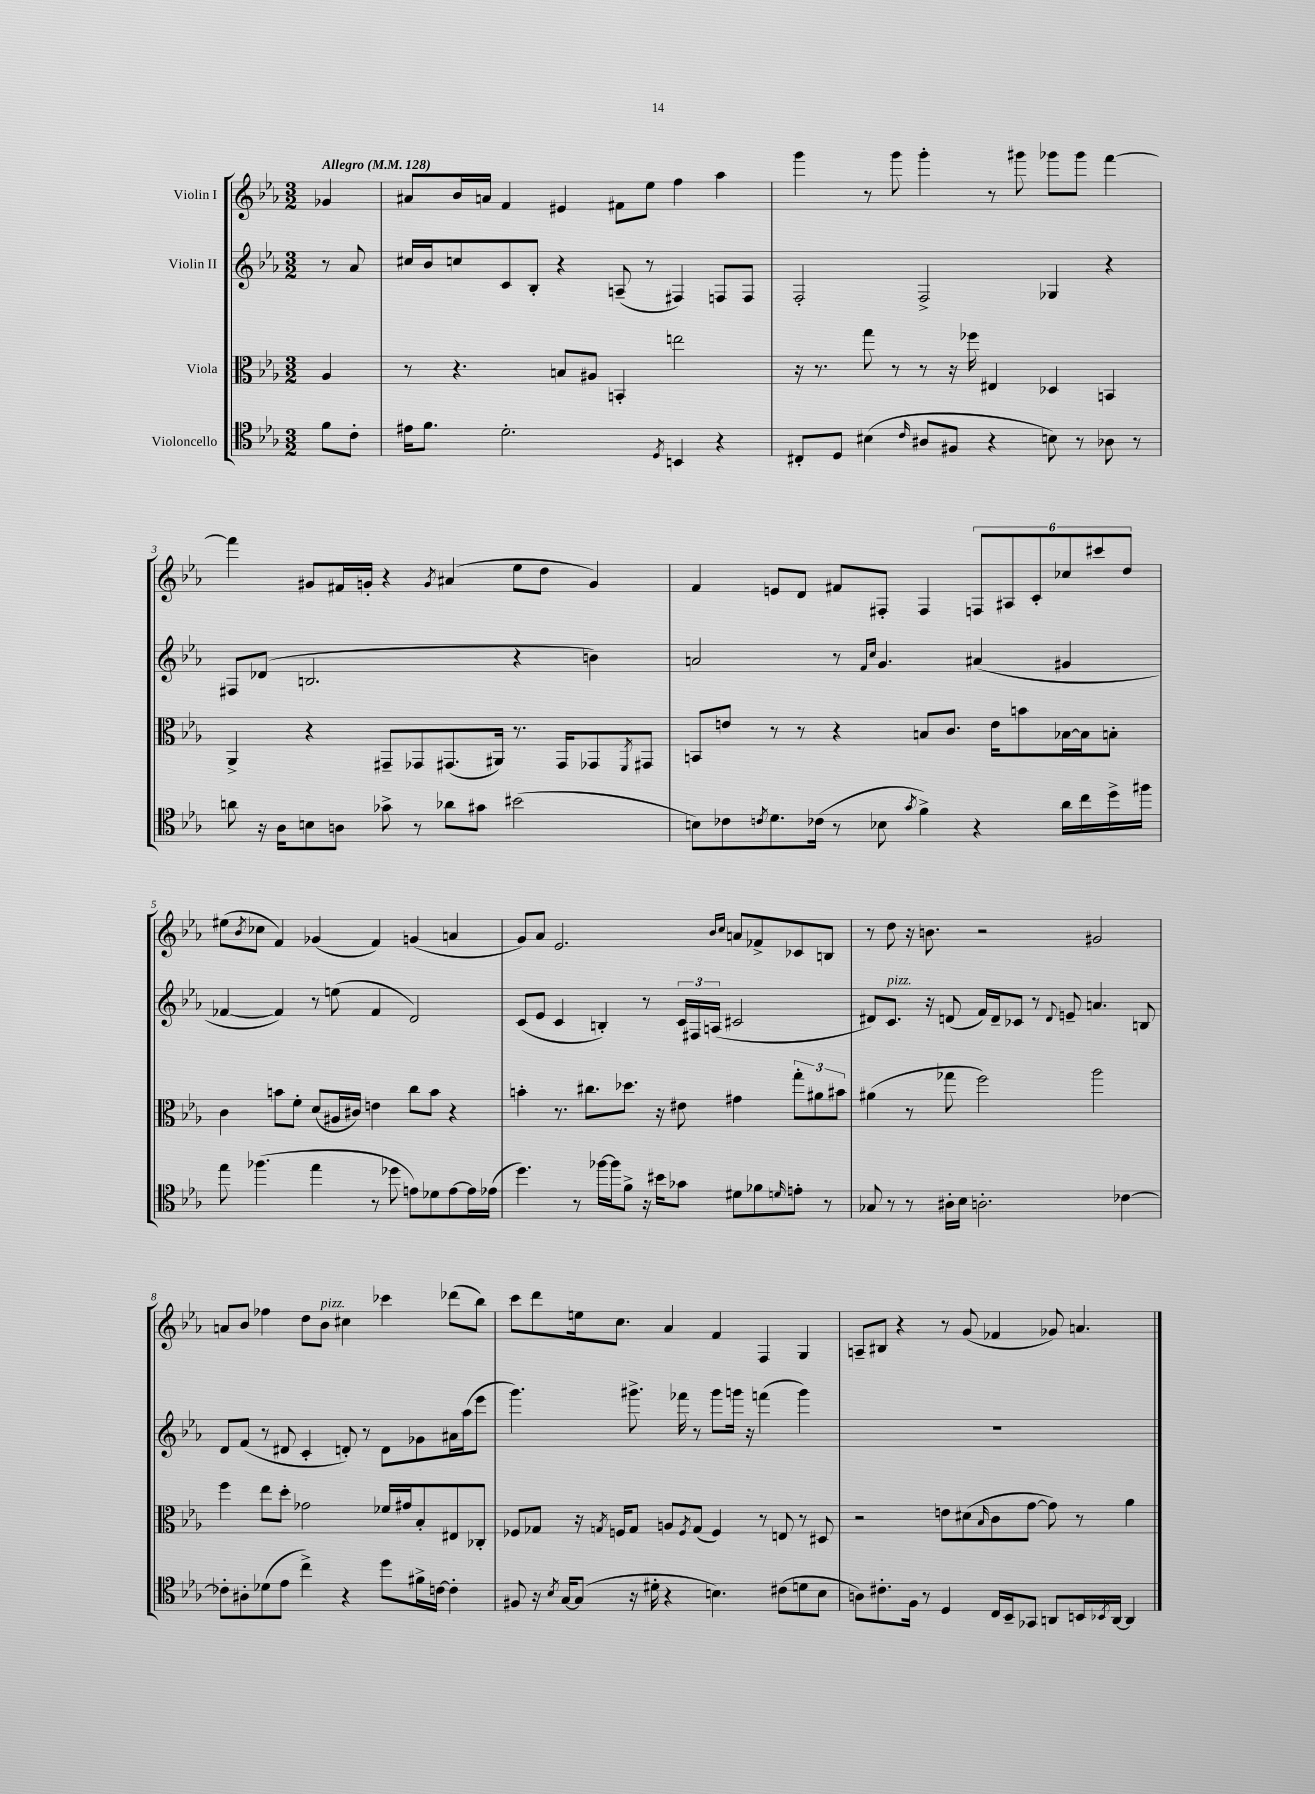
<<
\new StaffGroup <<
\new Staff = "s0" \with { instrumentName = "Violin I" } {
    \clef treble \key ees \major \numericTimeSignature \time 3/2 \partial 4 \tempo "Allegro" 4 = 128
    ges'4 |
    ais'8 bes'16 a'16 f'4 eis'4 fis'8 ees''8 f''4 aes''4 |
    g'''4 r8 g'''8 g'''4-. r8 gis'''8 ges'''8 ges'''8 f'''4~ |
    f'''4 gis'8 fis'16 g'16-. r4 \acciaccatura { g'8 } ais'4( ees''8 d''8 g'4) |
    f'4 e'8 d'8 fis'8 fis8-. fis4 \tuplet 6/4 { f8 ais8 c'8-. ces''8 cis'''8 d''8 } |
    eis''8( \acciaccatura { bes'8 } ces''8 f'4) ges'4( f'4) g'4( a'4 |
    g'8) aes'8 ees'2. \grace { bes'16 c''16 } a'8 fes'8-> ces'8 b8 |
    r8 d''8 r16 b'8. r2 gis'2 |
    a'8 bes'8 fes''4 d''8 bes'8^\markup { \italic "pizz." } cis''4 ces'''4 des'''8( bes''8) |
    c'''8 d'''8 e''16 c''8. aes'4 f'4 f4 g4 |
    a8-- bis8 r4 r8 g'8( fes'4 ges'8) a'4. \bar "|." |
}
\new Staff = "s1" \with { instrumentName = "Violin II" } {
    \clef treble \key ees \major \numericTimeSignature \time 3/2 \partial 4
    r8 aes'8 |
    cis''16 bes'16 c''8 c'8 bes8-. r4 a8--( r8 fis4) f8 f8 |
    f2-. f2-> ges4 r4 |
    fis8 des'8( b2. r4 b'4) |
    a'2 r8 \grace { f'16 c''16 } g'4. ais'4( gis'4 |
    fes'4~ fes'4) r8 e''8( fes'4 d'2) |
    c'8( ees'8 c'4 b4-.) r8 \tuplet 3/2 { c'16 fis16 a16( } cis'2 |
    dis'8) c'8.^\markup { \italic "pizz." } r16 d'8( f'16) d'16-- ces'8 r8 \appoggiatura { d'8 } e'8-- a'4. b8 |
    d'8 f'8( r8 dis'8 c'4-. d'8-.) r8 d'8 ges'8 ais'16 aes''16( ees'''8 |
    g'''4.) gis'''8.-> fes'''16 r8 gis'''8 g'''16 r16 f'''4( g'''4) |
    R1. \bar "|." |
}
\new Staff = "s2" \with { instrumentName = "Viola" } {
    \clef alto \key ees \major \numericTimeSignature \time 3/2 \partial 4
    aes4 |
    r8 r4. b8 ais8 b,4-. e''2 |
    r16 r8. g''8 r8 r8 r16 fes''16 eis4 des4 b,4 |
    aes,4-> r4 gis,8-- ges,8 gis,8.( ais,16) r8. gis,16 ges,8 \acciaccatura { f,8 } gis,8 |
    b,8 e'8 r8 r8 r4 b8 c'8. e'16 b'8 bes16~ bes16 b8-. |
    c'4 b'8 f'8-. d'8( ais16 cis'16) e'4 c''8 b'8 r4 |
    b'4-. r8. cis''8. des''8. r16 eis'8 gis'4 \tuplet 3/2 { g''8-. ais'8 bis'8 } |
    ais'4( r8 ges''8 f''2) aes''2 |
    f''4 ees''8 d''8-. ges'2 fes'16 gis'16 bes8-. eis8 ces8-. |
    fes8 ges8 r16 \acciaccatura { g8 } f16 g8 a8 \acciaccatura { f8 } g8( f4) r8 e8 r8 dis8 |
    r2 e'8 dis'8( \grace { bes16 } c'8 g'8~ g'8) r8 aes'4 \bar "|." |
}
\new Staff = "s3" \with { instrumentName = "Violoncello" } {
    \clef tenor \key ees \major \numericTimeSignature \time 3/2 \partial 4
    f'8 c'8-. |
    eis'16 f'8. d'2.-. \acciaccatura { d8 } b,4 r4 |
    cis8-. d8 bis4( \grace { c'16 } ais8 fis8 r4 b8) r8 aes8 r8 |
    a'8 r16 aes16 b8 a8 ges'8-> r8 aes'8 gis'8 bis'2( |
    b8) ces'8 \acciaccatura { c'8 } d'8. ces'16( r8 bes8 \acciaccatura { g'8 } f'4->) r4 aes'16 c''16 d''16-> fis''16 |
    ees''8 fes''4.( ees''4 r8 des''8 e'8) des'8 e'8~ e'16 ees'16( |
    d''4.) r8 fes''16~ fes''16 f'8-> r16 bis'16 ges'8 dis'8 fes'8 \grace { d'16 } e'8-. r8 |
    ges8 r8 r8 ais16-. bes16 a2.-. ces'4~ |
    ces'8-. ais8-. des'8( ees'8 c''4->) r4 d''8 fis'16-> c'16~ c'4-. |
    fis8 r16 \acciaccatura { bes8 } g16~ g8( r16 dis'16-. r4 b4.) cis'8( d'8 b8 |
    a8) cis'8.-. f16 r8 d4 c16 bes,16-- ges,8 a,8 b,16 \acciaccatura { bes,8 } a,16~ a,4 \bar "|." |
}
>>
>>
